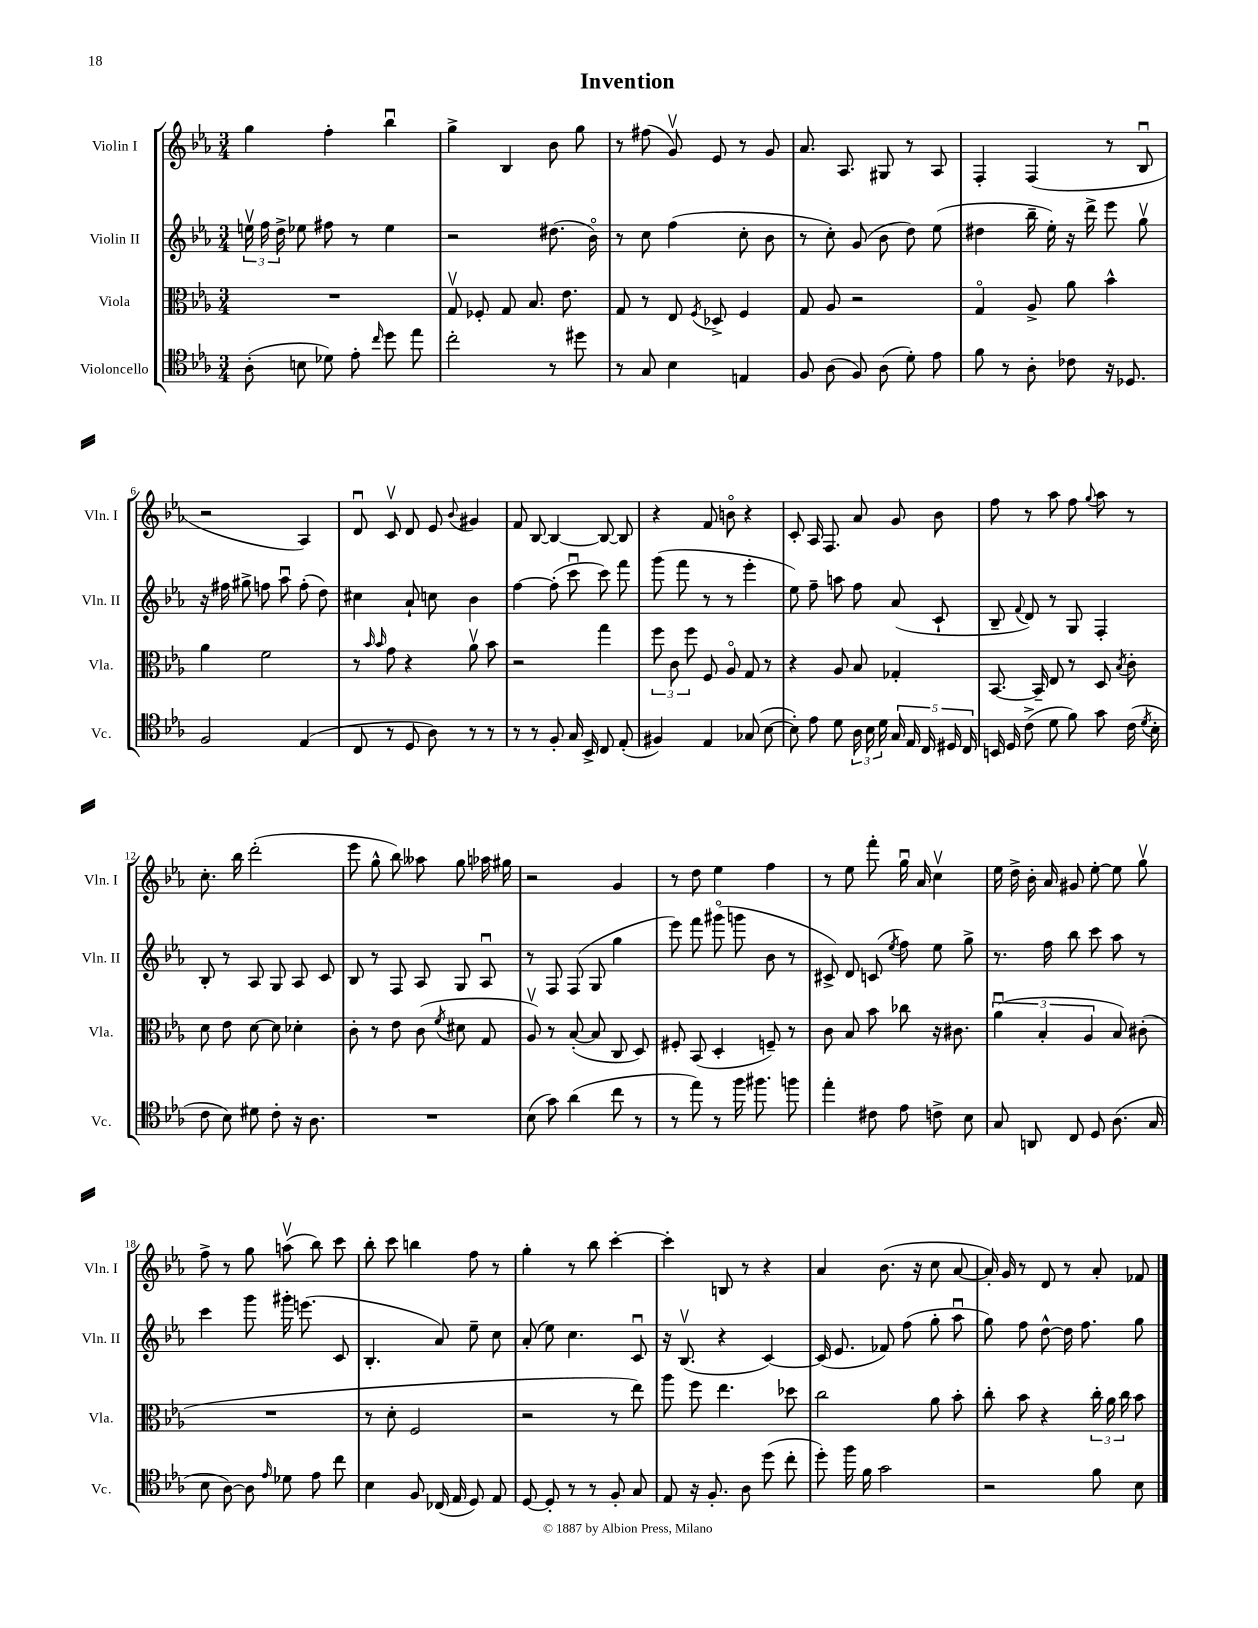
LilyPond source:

\header { title = "Invention" }
<<
\new StaffGroup <<
\new Staff = "s0" \with { instrumentName = "Violin I" shortInstrumentName = "Vln. I" } {
    \clef treble \key ees \major \numericTimeSignature \time 3/4
    \autoBeamOff g''4 f''4-. bes''4\downbow |
    g''4-> bes4 bes'8 g''8 |
    r8 fis''8( g'8\upbow) ees'8 r8 g'8 |
    aes'8. aes8. gis8 r8 aes8 |
    f4-. f4( r8 bes8\downbow |
    r2 aes4) |
    d'8\downbow c'8\upbow d'8 ees'8 \appoggiatura { bes'8 } gis'4 |
    f'8 bes8~ bes4~ bes8~ bes8 |
    r4 f'8 b'8\flageolet r4 |
    c'8-. aes16 f8. aes'8 g'8 bes'8 |
    f''8 r8 aes''8 f''8 \appoggiatura { g''8 } aes''8 r8 |
    c''8.-. bes''16 d'''2-.( |
    ees'''8 g''8-^ bes''8) aeses''8 g''8 aes''16 gis''16 |
    r2 g'4 |
    r8 d''8 ees''4 f''4 |
    r8 ees''8 f'''8-. g''16\downbow aes'16 c''4\upbow |
    ees''16 d''16-> bes'16-. aes'16 gis'8 ees''8~-. ees''8 g''8\upbow |
    f''8-> r8 g''8 a''8\upbow( bes''8) c'''8 |
    bes''8-. c'''8 b''4 f''8 r8 |
    g''4-. r8 bes''8 c'''4~-. |
    c'''4-. b8 r8 r4 |
    aes'4 bes'8.( r16 c''8 aes'8~ |
    aes'16-.) g'16 r8 d'8 r8 aes'8-. fes'8 \bar "|." |
}
\new Staff = "s1" \with { instrumentName = "Violin II" shortInstrumentName = "Vln. II" } {
    \clef treble \key ees \major \numericTimeSignature \time 3/4
    \autoBeamOff \tuplet 3/2 { e''16\upbow f''16 d''16-> } ees''8 fis''8 r8 ees''4 |
    r2 dis''8.( bes'16\flageolet) |
    r8 c''8 f''4( c''8-. bes'8 |
    r8 c''8-.) g'8( bes'8 d''8) ees''8( |
    dis''4 bes''16-- ees''16-.) r16 d'''16-> ees'''8 g''8\upbow |
    r16 fis''16 gis''8-> f''8 aes''8\downbow f''8-.( d''8) |
    cis''4 aes'8-! c''8 bes'4 |
    f''4~ f''8-.( c'''8\downbow c'''8) f'''8 |
    g'''8( f'''8 r8 r8 ees'''4-. |
    ees''8) f''8-- a''8 f''8 aes'8( c'8-! |
    bes8-- \appoggiatura { f'8 } d'8) r8 g8 f4-. |
    bes8-. r8 aes8 g8 aes8 c'8 |
    bes8 r8 f8 aes8 g8 aes8\downbow |
    r8 f8 f8( g8 g''4 |
    ees'''8) f'''8 gis'''8\flageolet( g'''8 bes'8 r8 |
    cis'8->) d'8 c'8( \acciaccatura { ees''8 } f''8) ees''8 g''8-> |
    r8. f''16 bes''8 c'''8 aes''8 r8 |
    c'''4 g'''8 gis'''16-. e'''8.( c'8 |
    bes4.-. aes'8) ees''8-- c''8 |
    aes'8-.( ees''8) c''4. c'8\downbow |
    r16 bes8.\upbow( r4 c'4~) |
    c'16( ees'8. fes'8) f''8( g''8-. aes''8\downbow |
    g''8) f''8 d''8~-^ d''16 f''8. g''8 \bar "|." |
}
\new Staff = "s2" \with { instrumentName = "Viola" shortInstrumentName = "Vla." } {
    \clef alto \key ees \major \numericTimeSignature \time 3/4
    \autoBeamOff R2. |
    g8\upbow fes8-. g8 bes8. ees'8. |
    g8 r8 ees8 \acciaccatura { f8 } des8-> f4 |
    g8 aes8 r2 |
    g4\flageolet aes8-> aes'8 bes'4-^ |
    aes'4 f'2 |
    r8 \grace { bes'16 bes'16 } g'8 r4 aes'8\upbow bes'8 |
    r2 g''4 |
    \tuplet 3/2 { f''8 c'8 f''8 } f8 aes8\flageolet g8 r8 |
    r4 aes8 bes8 ges4-. |
    bes,8.~ bes,16-- ees8 r8 d8 \acciaccatura { bes8 } c'8-. |
    d'8 ees'8 d'8~ d'8 des'4-. |
    c'8-. r8 ees'8 c'8( \acciaccatura { f'8 } dis'8 g8 |
    aes8\upbow) r8 bes8~-.( bes8 c8 d8) |
    fis8-. bes,8( d4-. f8--) r8 |
    c'8 bes8 bes'8 ces''8 r16 cis'8. |
    \tuplet 3/2 { aes'4\downbow( bes4-. aes4 } bes8) cis'8-.( |
    R2. |
    r8 d'8-. f2 |
    r2 r8 ees''8) |
    aes''8 f''8 ees''4. des''8 |
    c''2 aes'8 bes'8-. |
    c''8-. bes'8 r4 \tuplet 3/2 { c''16-. aes'16 c''16 } bes'8 \bar "|." |
}
\new Staff = "s3" \with { instrumentName = "Violoncello" shortInstrumentName = "Vc." } {
    \clef tenor \key ees \major \numericTimeSignature \time 3/4
    \autoBeamOff aes8-.( b8 des'8) ees'8-. \grace { c''16 } d''8 ees''8 |
    c''2-. r8 dis''8 |
    r8 g8 bes4 e4 |
    f8 aes8( f8) aes8( d'8-.) ees'8 |
    f'8 r8 aes8-. ces'8 r16 des8. |
    f2 ees4( |
    c8 r8 d8 aes8) r8 r8 |
    r8 r8 f8-. g16 bes,16-> c8 ees8-.( |
    fis4) ees4 ges8( bes8~ |
    bes8-.) ees'8 d'8 \tuplet 3/2 { aes16 bes16 d'16 } \tuplet 5/4 { g16 ees16 c16 dis16 c16 } |
    b,16 d16 c'8->( d'8 f'8) g'8 c'16( \acciaccatura { d'8 } bes16-. |
    c'8 bes8) dis'8 c'8-. r16 aes8. |
    R2. |
    bes8( g'8) aes'4( c''8 r8 |
    r8 ees''8) r8 f''16 fis''8. f''8 |
    ees''4-. cis'8 ees'8 c'8-> bes8 |
    g8 a,8 c8 d8 aes8.( g16 |
    bes8 aes8~) aes8 \grace { ees'16 } des'8 ees'8 c''8 |
    bes4 f8 ces16( ees16 d8) ees8 |
    d8~ d8-. r8 r8 f8-. g8 |
    ees8 r16 f8.-. aes8 d''8( c''8-. |
    d''8-.) f''16 f'16 g'2 |
    r2 f'8 bes8 \bar "|." |
}
>>
>>
